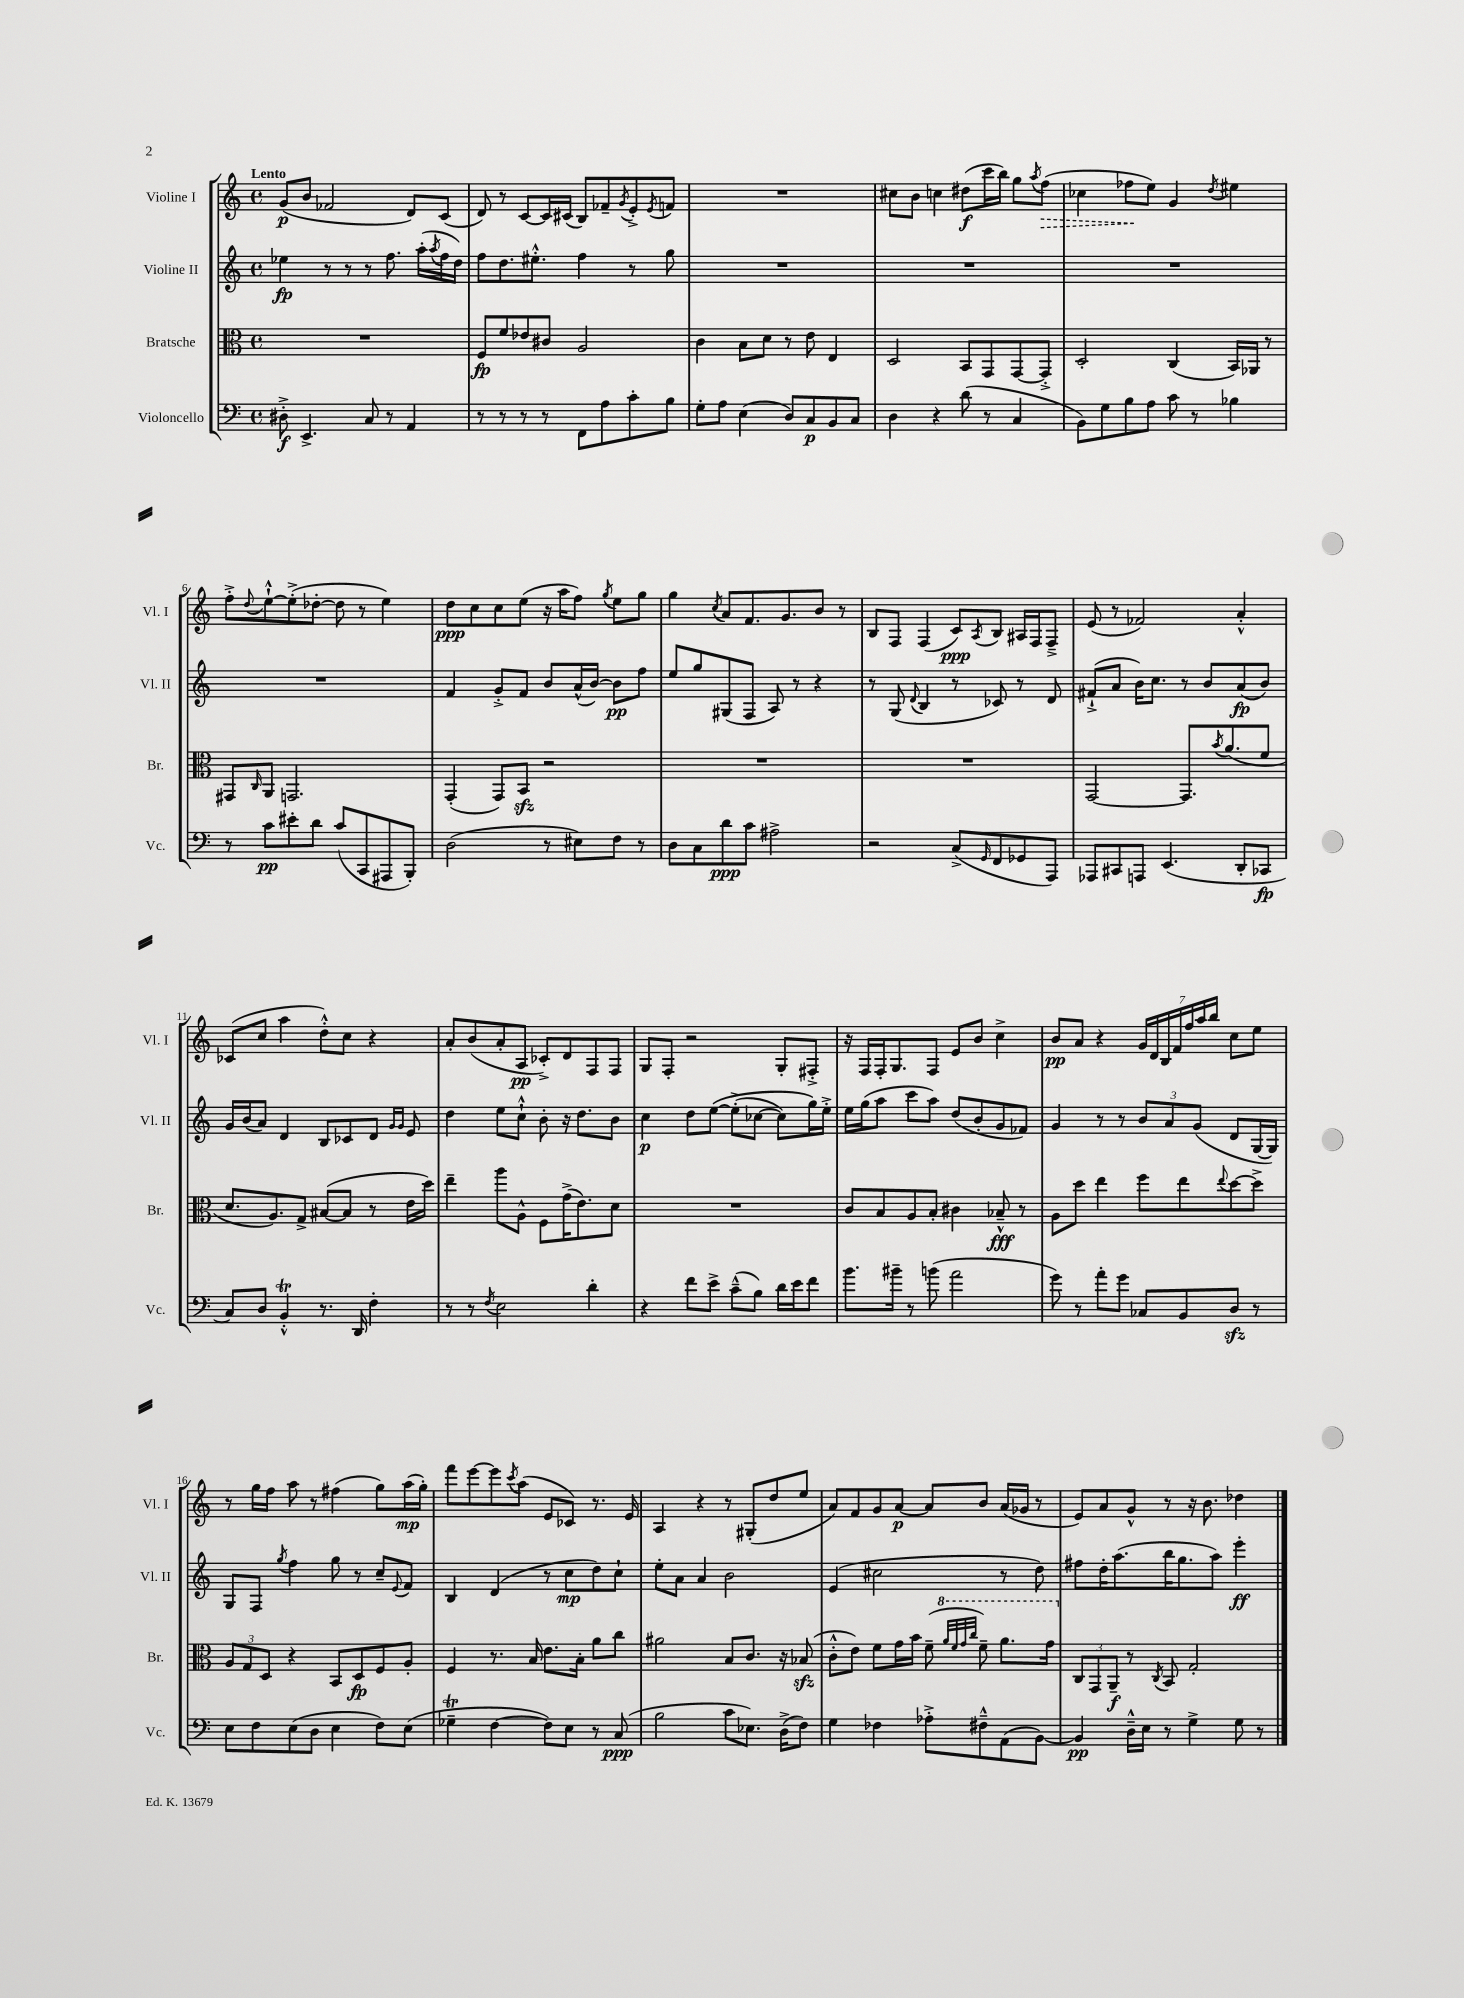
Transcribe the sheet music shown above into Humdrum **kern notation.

**kern	**kern	**kern	**kern
*staff4	*staff3	*staff2	*staff1
*clefF4	*clefC3	*clefG2	*clefG2
*k[]	*k[]	*k[]	*k[]
*M4/4	*M4/4	*M4/4	*M4/4
*met(c)	*met(c)	*met(c)	*met(c)
8D#'^	1r	4ee-	(8g
4.EE^	.	.	8b
.	.	8r	2f-
.	.	8r	.
8C	.	8r	.
8r	.	8.ff	.
4AA	.	.	8d)
.	.	(16aa'	.
.	.	8qaa	.
.	.	16ff	(8c
.	.	16dd)	.
=	=	=	=
8r	8F	8ff	8d)
8r	8f	8.dd	8r
8r	8e-	.	[8c
.	.	8.ee#'^^	.
8r	8c#	.	16c]
.	.	.	(16c#
8FF	2A	4ff	8B)
8A	.	.	8f-~
.	.	.	8qg
8c'	.	8r	8e'^
.	.	.	8qe
8B	.	8gg	8f
=	=	=	=
8G'	4c	1r	1r
8A	.	.	.
(4E	8B	.	.
.	8d	.	.
8D)	8r	.	.
8C	8e	.	.
8BB	4E	.	.
8C	.	.	.
=	=	=	=
4D	2D	1r	8cc#
.	.	.	8b
4r	.	.	4cc
(8d	8BB	.	(8dd#
8r	8GG	.	16ccc
.	.	.	16bb)
4C	[8GG	.	8gg
.	.	.	8qaa
.	8GG'^]	.	(8ff
=	=	=	=
8BB)	2D'	1r	4cc-
8G	.	.	.
8B	.	.	8ff-
8A	.	.	8ee)
8c	(4C	.	4g
8r	.	.	.
.	.	.	8qdd
4B-	16BB)	.	4ee#
.	16AA-	.	.
.	8r	.	.
=	=	=	=
8r	8GG#	1r	8ff'^
.	16qqC	.	8qqdd
8c	8AA	.	[8ee`^^
8e#'	2.GG	.	(8ee'^]
8d	.	.	[8dd-'
(8c	.	.	8dd-]
8CC	.	.	8r
8AAA#	.	.	4ee)
8BBB')	.	.	.
=	=	=	=
(2D	(4GG'	4f	8dd
.	.	.	8cc
.	8GG)	8g'^	8cc
.	8BB	8f	(8ee
8r	2r	8b	16r
.	.	.	16aa
8E#)	.	(16a^^	8ff)
.	.	[16b)	.
.	.	.	8qgg
8F	.	8b]	8ee
8r	.	8ff	8gg
=	=	=	=
8D	1r	8ee	4gg
8C	.	8gg	.
.	.	.	8qcc
8d	.	(8G#	8a
8c	.	8F	8.f
2A#^	.	8A)	.
.	.	.	8.g
.	.	8r	.
.	.	4r	8b
.	.	.	8r
=	=	=	=
2r	1r	8r	8B
.	.	(8G	8F
.	.	8qqd	.
.	.	4B	(4F
(8C^	.	8r	8c)
16qqGG	.	.	8qA
8FF	.	8c-)	8B
8GG-	.	8r	16A#
.	.	.	16F
8AAA)	.	8d	8F~^
=	=	=	=
8AAA-	[2GG	(8f#`^	(8e
8CC#	.	8a	8r
8AAA	.	16b)	2f-)
.	.	8.cc	.
(4.EE	.	.	.
.	8.GG]	8r	.
.	.	8b	.
.	8qb	.	.
.	(8.a	.	.
8DD'	.	(8a	4a'^^
8CC-	8f	8b)	.
=	=	=	=
8C)	8.d	16g	(8c-
.	.	(16b	.
8D	.	8a)	8cc
.	8.A)	.	.
4BB'^^	.	4d	4aa
.	8G^	.	.
8.r	([8B#	8B	8dd'^^)
.	8B#]	8c-	8cc
16DD	.	.	.
4F'	8r	8d	4r
.	.	16qqg	.
.	.	16qqg	.
.	16e	8e	.
.	16dd)	.	.
=	=	=	=
8r	4ee~	4dd	8a'
8r	.	.	(8b
8qF	.	.	.
2E	8aa	8ee	8a'
.	8A^^	8cc`^^	8A
.	8F	8b'	8c-'^)
.	(16g^	16r	8d
.	8.e)	8.dd	.
4d'	.	.	8F
.	8d	8b	8F
=	=	=	=
4r	1r	4cc	8G
.	.	.	8F'
8f	.	8dd	2r
8e^	.	&([8ee	.
(8c~^^	.	(8ee'^]	.
8B)	.	[8cc-	.
16d	.	8cc-])	8G'
16e	.	.	.
8f	.	16gg&)	8F#'^
.	.	16ee'^	.
=	=	=	=
8.b	8c	16ee	16r
.	.	(16gg	16F
.	8B	8aa	16F'
16b#~	.	.	8.G
8r	8A	8ccc	.
(8b	8B'	8aa)	8F
2a	4c#	(8dd	8e
.	.	8b'	8b
.	8B-~^^	8g	4cc^
.	8r	8f-)	.
=	=	=	=
8g)	8A	4g	8b
8r	8dd	.	8a
8a'	4ee	8r	4r
8g	.	8r	.
8C-	8ff	12b	28g
.	.	.	28d
.	.	.	28B
.	.	12a	.
.	.	.	28f
8BB	8ee	.	.
.	.	.	28ff
.	.	(12g	.
.	.	.	28aa
.	.	.	28bb
.	8qqee	.	.
8D	[8dd	8d	8cc
8r	8dd^]	[16G	8ee
.	.	16G])	.
=	=	=	=
8E	12A	8G	8r
.	12G	.	.
8F	.	8F	16gg
.	12D	.	.
.	.	.	16ff
.	.	8qgg	.
(8E	4r	4ff	8aa
8D	.	.	8r
4E	8BB	8gg	(4ff#
.	8D	8r	.
8F)	8F	8cc~	8gg)
.	.	8qqe	.
(8E	8A'	8f	(16aa
.	.	.	16gg')
=	=	=	=
4G-~	4F	4B	8fff
.	.	.	[8eee
[4F	8.r	(4d	8eee]
.	.	.	8qccc
.	.	.	(8aa
.	16B	.	.
8F])	8.e	8r	8e
8E	.	8cc	8c-)
.	16B'	.	.
8r	8a	8dd)	8.r
(8C	8cc	8cc`	.
.	.	.	16e
=	=	=	=
2B	2a#	8ee'	4A
.	.	8a	.
.	.	4a	4r
8c	8B	2b	8r
8.E-)	8.c	.	(8G#'
.	.	.	8dd
(16D^	16r	.	.
8F)	(8B-	.	8ee
=	=	=	=
4G	8c'^^	(4e	8a)
.	8e)	.	8f
4F-	8f	2cc#	8g
.	16g	.	[8a
.	16b	.	.
8A-'^	(8f~	.	8a]
.	32qqaa	.	.
.	32qqff	.	.
.	32qqgg	.	.
.	32qqccc	.	.
8F#~^^	8ff~)	.	8b
(8AA	8.aa	8r	(16a
.	.	.	16g-
[8BB)	.	8dd)	8r
.	16gg	.	.
=	=	=	=
4BB]	12C	8ff#	8e)
.	12GG	.	.
.	.	16dd'	8a
.	12AA~	.	.
.	.	(8.aa	.
16D~^^	8r	.	8g^^
16E	.	.	.
.	8qC	.	.
8r	8BB	16bb	8r
.	.	8.gg	.
4G^	2G'	.	16r
.	.	.	8.b
.	.	8aa)	.
8G	.	4eee'	4dd-
8r	.	.	.
==	==	==	==
*-	*-	*-	*-
